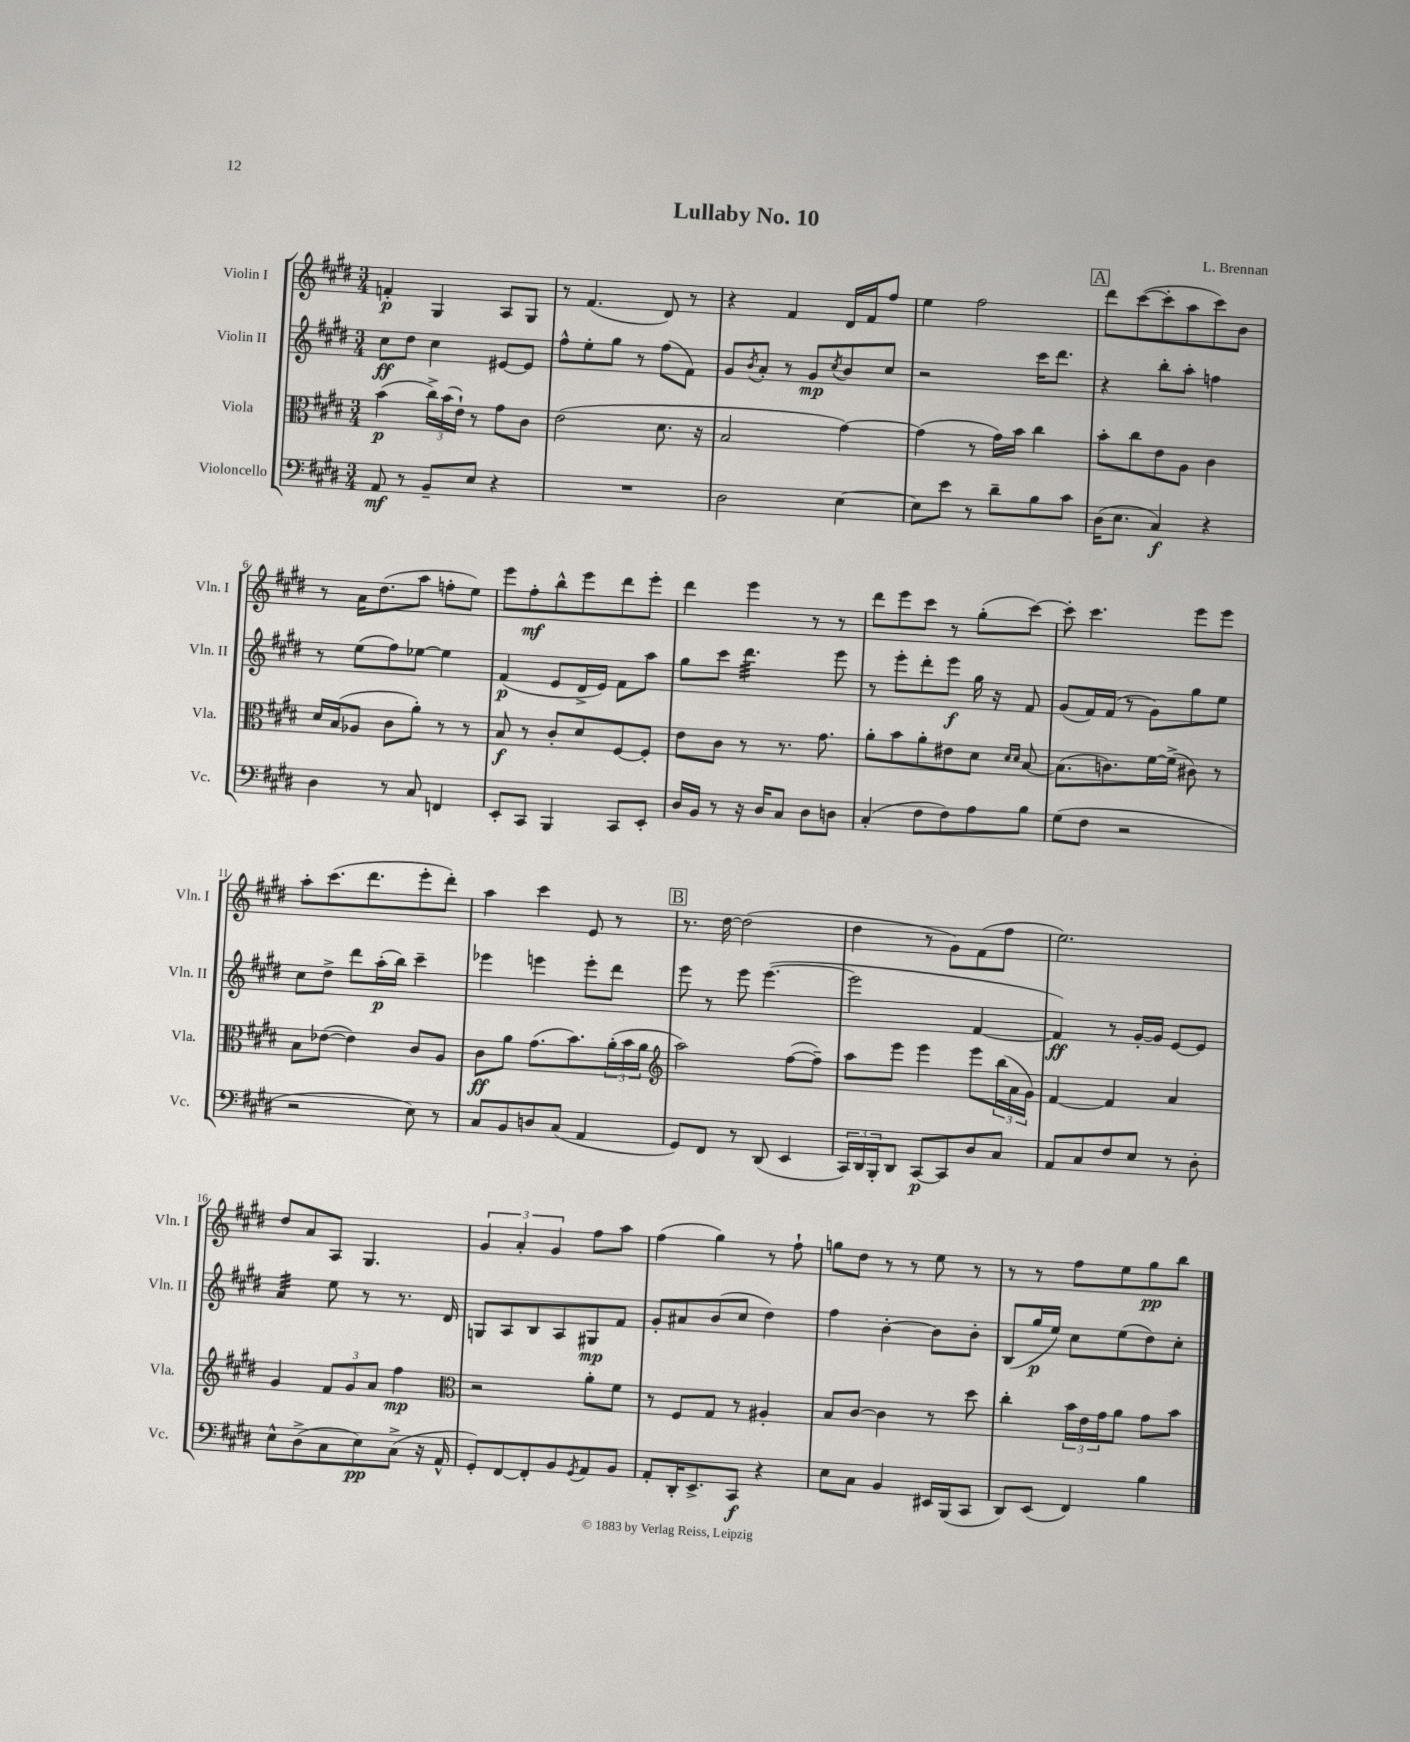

**kern	**dynam	**kern	**dynam	**kern	**dynam	**kern	**dynam
*part4	*part4	*part3	*part3	*part2	*part2	*part1	*part1
*staff4	*staff4	*staff3	*staff3	*staff2	*staff2	*staff1	*staff1
*I"Violoncello	*	*I"Viola	*	*I"Violin II	*	*I"Violin I	*
*I'Vc.	*	*I'Vla.	*	*I'Vln. II	*	*I'Vln. I	*
*clefF4	*	*clefC3	*	*clefG2	*	*clefG2	*
*k[f#c#g#d#]	*	*k[f#c#g#d#]	*	*k[f#c#g#d#]	*	*k[f#c#g#d#]	*
*M3/4	*	*M3/4	*	*M3/4	*	*M3/4	*
=1	=1	=1	=1	=1	=1	=1	=1
8AA/	mf	(4b\	p	8cc#\L	ff	4fn'/	p
8r	.	.	.	8dd#\J	.	.	.
8BB~/L	.	24cc#^\LL)	.	4cc#\	.	4G#/	.
.	.	(24b\	.	.	.	.	.
.	.	24e`\JJ)	.	.	.	.	.
8E/J	.	8r	.	.	.	.	.
4r	.	8g#\L	.	[8e#X/L	.	8A/L	.
.	.	8c#\J	.	8e#/J]	.	8G#/J	.
=2	=2	=2	=2	=2	=2	=2	=2
2.r	.	(2e\	.	8ff#^^\L	.	8r	.
.	.	.	.	8ee'\	.	(4.f#/	.
.	.	.	.	8gg#\J	.	.	.
.	.	.	.	8r	.	.	.
.	.	8.d#\	.	(8ff#\L	.	8d#/)	.
.	.	.	.	8f#\J)	.	8r	.
.	.	16r	.	.	.	.	.
=3	=3	=3	=3	=3	=3	=3	=3
2D#\	.	2B/	.	8g#/L	.	4r	.
.	.	.	.	8qb/	.	.	.
.	.	.	.	8a'/J	.	.	.
.	.	.	.	8r	.	4f#/	.
.	.	.	.	8g#/L	mp	.	.
.	.	.	.	8qcc#/	.	.	.
[4E\	.	[4g#\)	.	8b/	.	16d#/LL	.
.	.	.	.	.	.	16f#/J	.
.	.	.	.	8cc#/J	.	8ff#/J	.
=4	=4	=4	=4	=4	=4	=4	=4
8E\L]	.	(4g#\]	.	2r	.	4ee\	.
8e\J	.	.	.	.	.	.	.
8r	.	8r	.	.	.	2ff#\	.
8d#~\L	.	16g#\LL)	.	.	.	.	.
.	.	16b\JJ	.	.	.	.	.
8B\	.	4cc#\	.	16ccc#\KL	.	.	.
.	.	.	.	8.ddd#\J	.	.	.
8c#\J	.	.	.	.	.	.	.
!!LO:REH:place=s1:t=A
=5	=5	=5	=5	=5	=5	=5	=5
(16D#\KL	.	8b'\L	.	4r	.	8ddd#\L	.
8.E\J	.	.	.	.	.	.	.
.	.	8cc#\	.	.	.	([8ccc#\	.
4C#/)	f	8e\	.	8bb'\L	.	8ccc#'\]	.
.	.	8A\J	.	8aa'\J	.	8aa\	.
4r	.	4c#\	.	4ffn\	.	8ccc#\)	.
.	.	.	.	.	.	8b\J	.
!!LO:LB:g=z
=6	=6	=6	=6	=6	=6	=6	=6
4D#\	.	16d#/LL	.	8r	.	8r	.
.	.	(16B/J	.	.	.	.	.
.	.	8A-X/J	.	(8ee\L	.	16a\KL	.
.	.	.	.	.	.	(8.dd#\	.
8r	.	8c#\L	.	8ff#\)	.	.	.
8C#/	.	8a'\J)	.	[8ee-X\J	.	8aa\J	.
4FFn/	.	8r	.	4ee-\]	.	8ffn'\L	.
.	.	8r	.	.	.	8ee\J)	.
=7	=7	=7	=7	=7	=7	=7	=7
8EE'/L	.	8B/	f	(4f#/	p	8eee\L	.
8CC#/J	.	8r	.	.	.	8ff#'\	mf
4BBB/	.	8c#'/L	.	8e/L	.	8bb^^\	.
.	.	8d#/	.	16d#^/L	.	8eee\	.
.	.	.	.	16e/JJ)	.	.	.
8CC#/L	.	[8F#/	.	8f#\L	.	8ddd#\	.
8EE'/J	.	8F#'/J]	.	8aa\J	.	8eee'\J	.
=8	=8	=8	=8	=8	=8	=8	=8
16D#/LL	.	8e\L	.	8gg#\L	.	4ddd#\	.
16BB/JJ	.	.	.	.	.	.	.
8r	.	8c#\J	.	8ccc#\J	.	.	.
*	*	*	*	*tremolo	*	*	*
16r	.	8r	.	32ddd#\LLL	.	4eee\	.
.	.	.	.	32ddd#\	.	.	.
16D#/KL	.	.	.	32ddd#\	.	.	.
.	.	.	.	32ddd#\	.	.	.
8C#/J	.	8.r	.	32ddd#\	.	.	.
.	.	.	.	32ddd#\	.	.	.
.	.	.	.	32ddd#\	.	.	.
.	.	.	.	32ddd#\	.	.	.
8D#\L	.	.	.	32ddd#\	.	8r	.
.	.	.	.	32ddd#\	.	.	.
.	.	8.g#\	.	32ddd#\	.	.	.
.	.	.	.	32ddd#\JJJ	.	.	.
*	*	*	*	*Xtremolo	*	*	*
8Dn\J	.	.	.	8eee\	.	8r	.
=9	=9	=9	=9	=9	=9	=9	=9
(4C#'/	.	8a'\L	.	8r	.	8ddd#\L	.
.	.	8b\	.	8eee'\L	.	8eee\	.
8F#\L	.	8a'\	.	8ddd#'\	.	8ccc#\J	.
8F#\)	.	8e#X\	.	8eee\J	f	8r	.
8A\	.	8d#\J	.	16gg#\	.	(8gg#'\L	.
.	.	.	.	16r	.	.	.
.	.	16qqd#/LL	.	.	.	.	.
.	.	16qqd#/JJ	.	.	.	.	.
8B\J	.	[8B/	.	8f#/	.	[8ccc#\J)	.
=10	=10	=10	=10	=10	=10	=10	=10
(8G#\L	.	(8.B\L]	.	(8g#/L	.	8ccc#'\]	.
8F#\J	.	.	.	16f#/L)	.	4.ccc#\	.
.	.	8.cn\)	.	(16f#/JJ	.	.	.
2r	.	.	.	8r	.	.	.
.	.	[16f#\L	.	8g#\L)	.	.	.
.	.	(16f#^\JJ]	.	.	.	.	.
.	.	8c#X\)	.	8gg#\	.	8eee\L	.
.	.	8r	.	8ee\J	.	8eee\J	.
!!LO:LB:g=z
=11	=11	=11	=11	=11	=11	=11	=11
2r	.	8B\L	.	8cc#\L	.	8aa'\L	.
.	.	([8e-X\J	.	8dd#^\J	.	(8.ccc#\	.
.	.	4e-\])	.	8ddd#\L	.	.	.
.	.	.	.	.	.	8.ddd#\	.
.	.	.	.	(16aa'\L	p	.	.
.	.	.	.	16bb\JJ)	.	.	.
8E\)	.	8c#/L	.	4ccc#~\	.	8eee'\	.
8r	.	8A/J	.	.	.	8ddd#'\J)	.
=12	=12	=12	=12	=12	=12	=12	=12
8C#/L	.	8c#\L	ff	4eee-X\	.	4aa\	.
8BB/	.	8a\J	.	.	.	.	.
8Dn/	.	(8.g#\L	.	4eeen\	.	4ccc#\	.
(8C#/J	.	.	.	.	.	.	.
.	.	8.b\)	.	.	.	.	.
4AA/	.	.	.	8eee'\L	.	8e/	.
.	.	(24a'\L	.	8ddd#\J	.	8r	.
.	.	24b\	.	.	.	.	.
.	.	24a\JJ	.	.	.	.	.
!!LO:REH:place=s1:t=B
=13	=13	=13	=13	=13	=13	=13	=13
*	*	*clefG2	*	*	*	*	*
8GG#/L)	.	2aa\)	.	8eee\	.	8.r	.
8FF#/J	.	.	.	8r	.	.	.
.	.	.	.	.	.	[16dd#\	.
8r	.	.	.	8eee\	.	(2dd#\]	.
(8DD#/	.	.	.	([4.eee\	.	.	.
4EE/	.	([8ff#\L	.	.	.	.	.
.	.	8ff#~\J])	.	.	.	.	.
=14	=14	=14	=14	=14	=14	=14	=14
24CC#/LL)	.	8aa\L	.	2eee\]	.	4dd#\	.
24DD#/	.	.	.	.	.	.	.
24BBB'/J	.	.	.	.	.	.	.
8DD#/J	.	8eee\J	.	.	.	.	.
[8CC#/L	p	4eee\	.	.	.	8r	.
8CC#/]	.	.	.	.	.	8g#\L)	.
8D#/	.	8eee\L	.	[4f#/	.	(8f#\	.
8C#/J	.	(24bb\L	.	.	.	8ff#\J	.
.	.	24a\	.	.	.	.	.
.	.	24g#\JJ)	.	.	.	.	.
=15	=15	=15	=15	=15	=15	=15	=15
8AA/L	.	[4f#/	.	4f#/])	ff	2.ee\)	.
8C#/	.	.	.	.	.	.	.
8F#/	.	4f#/]	.	8r	.	.	.
8E/J	.	.	.	[16g#'/LL	.	.	.
.	.	.	.	16g#/JJ]	.	.	.
8r	.	4a/	.	[8e/L	.	.	.
8D#'\	.	.	.	8e/J]	.	.	.
!!LO:LB:g=z
=16	=16	=16	=16	=16	=16	=16	=16
*	*	*	*	*tremolo	*	*	*
8E^^\L	.	4g#/	.	32a/LLL	.	8dd#/L	.
.	.	.	.	32a/	.	.	.
.	.	.	.	32a/	.	.	.
.	.	.	.	32a/	.	.	.
(8D#^\	.	.	.	32a/	.	8a/	.
.	.	.	.	32a/	.	.	.
.	.	.	.	32a/	.	.	.
.	.	.	.	32a/JJJ	.	.	.
*	*	*	*	*Xtremolo	*	*	*
8C#\	.	12f#/L	.	8ee\	.	8A/J	.
.	.	12g#/	.	.	.	.	.
8E\)	pp	.	.	8r	.	4.G#/	.
.	.	12a/J	.	.	.	.	.
(8C#^\J	.	4ff#\	mp	8.r	.	.	.
16r	.	.	.	.	.	.	.
16AA^^/	.	.	.	16d#/	.	.	.
=17	=17	=17	=17	=17	=17	=17	=17
*	*	*clefC3	*	*	*	*	*
8GG#'/L)	.	2r	.	8Gn/L	.	6g#/	.
[8FF#/	.	.	.	8A/	.	.	.
.	.	.	.	.	.	6a'/	.
8FF#'/]	.	.	.	8B/	.	.	.
.	.	.	.	.	.	6g#/	.
8BB/	.	.	.	8A/	.	.	.
8qGG#/	.	.	.	.	.	.	.
8AA/	.	8a'\L	.	8G#X/	mp	8ff#\L	.
8BB/J	.	8f#\J	.	8f#/J	.	8aa\J	.
=18	=18	=18	=18	=18	=18	=18	=18
8AA'/L	.	8r	.	8g#'/L	.	(4ff#\	.
16DD#'/K	.	8F#/L	.	8a#X/	.	.	.
8.EE^/	.	.	.	.	.	.	.
.	.	8G#/J	.	(8b/	.	4gg#\)	.
8CC#/J	f	8r	.	8cc#/J	.	.	.
4r	.	4A#X'/	.	4dd#\)	.	8r	.
.	.	.	.	.	.	8ff#`\	.
=19	=19	=19	=19	=19	=19	=19	=19
8E\L	.	8B/L	.	4ff#\	.	8ggn\L	.
8C#\J	.	[8c#/J	.	.	.	8dd#\J	.
4BB/	.	4c#\]	.	[4b'\	.	8r	.
.	.	.	.	.	.	8r	.
16EE#X/LL	.	8r	.	8b\L]	.	8ee\	.
(16BBB/J	.	.	.	.	.	.	.
8CC#/J	.	8dd#\	.	8b'\J	.	8r	.
=20	=20	=20	=20	=20	=20	=20	=20
8DD#/L)	.	4cc#'\	.	(8B/L	.	8r	.
(8EE/J	.	.	.	16gg#/L	p	8r	.
.	.	.	.	16ee/JJ)	.	.	.
4FF#/)	.	24b\LL	.	8cc#\L	.	8ff#\L	.
.	.	24e\	.	.	.	.	.
.	.	24g#\J	.	.	.	.	.
.	.	8a\J	.	(8ee\	.	8ee\	.
4B\	.	8g#\L	.	8dd#\)	.	8gg#\	pp
.	.	8b\J	.	8cc#'\J	.	8bb\J	.
==	==	==	==	==	==	==	==
*-	*-	*-	*-	*-	*-	*-	*-
